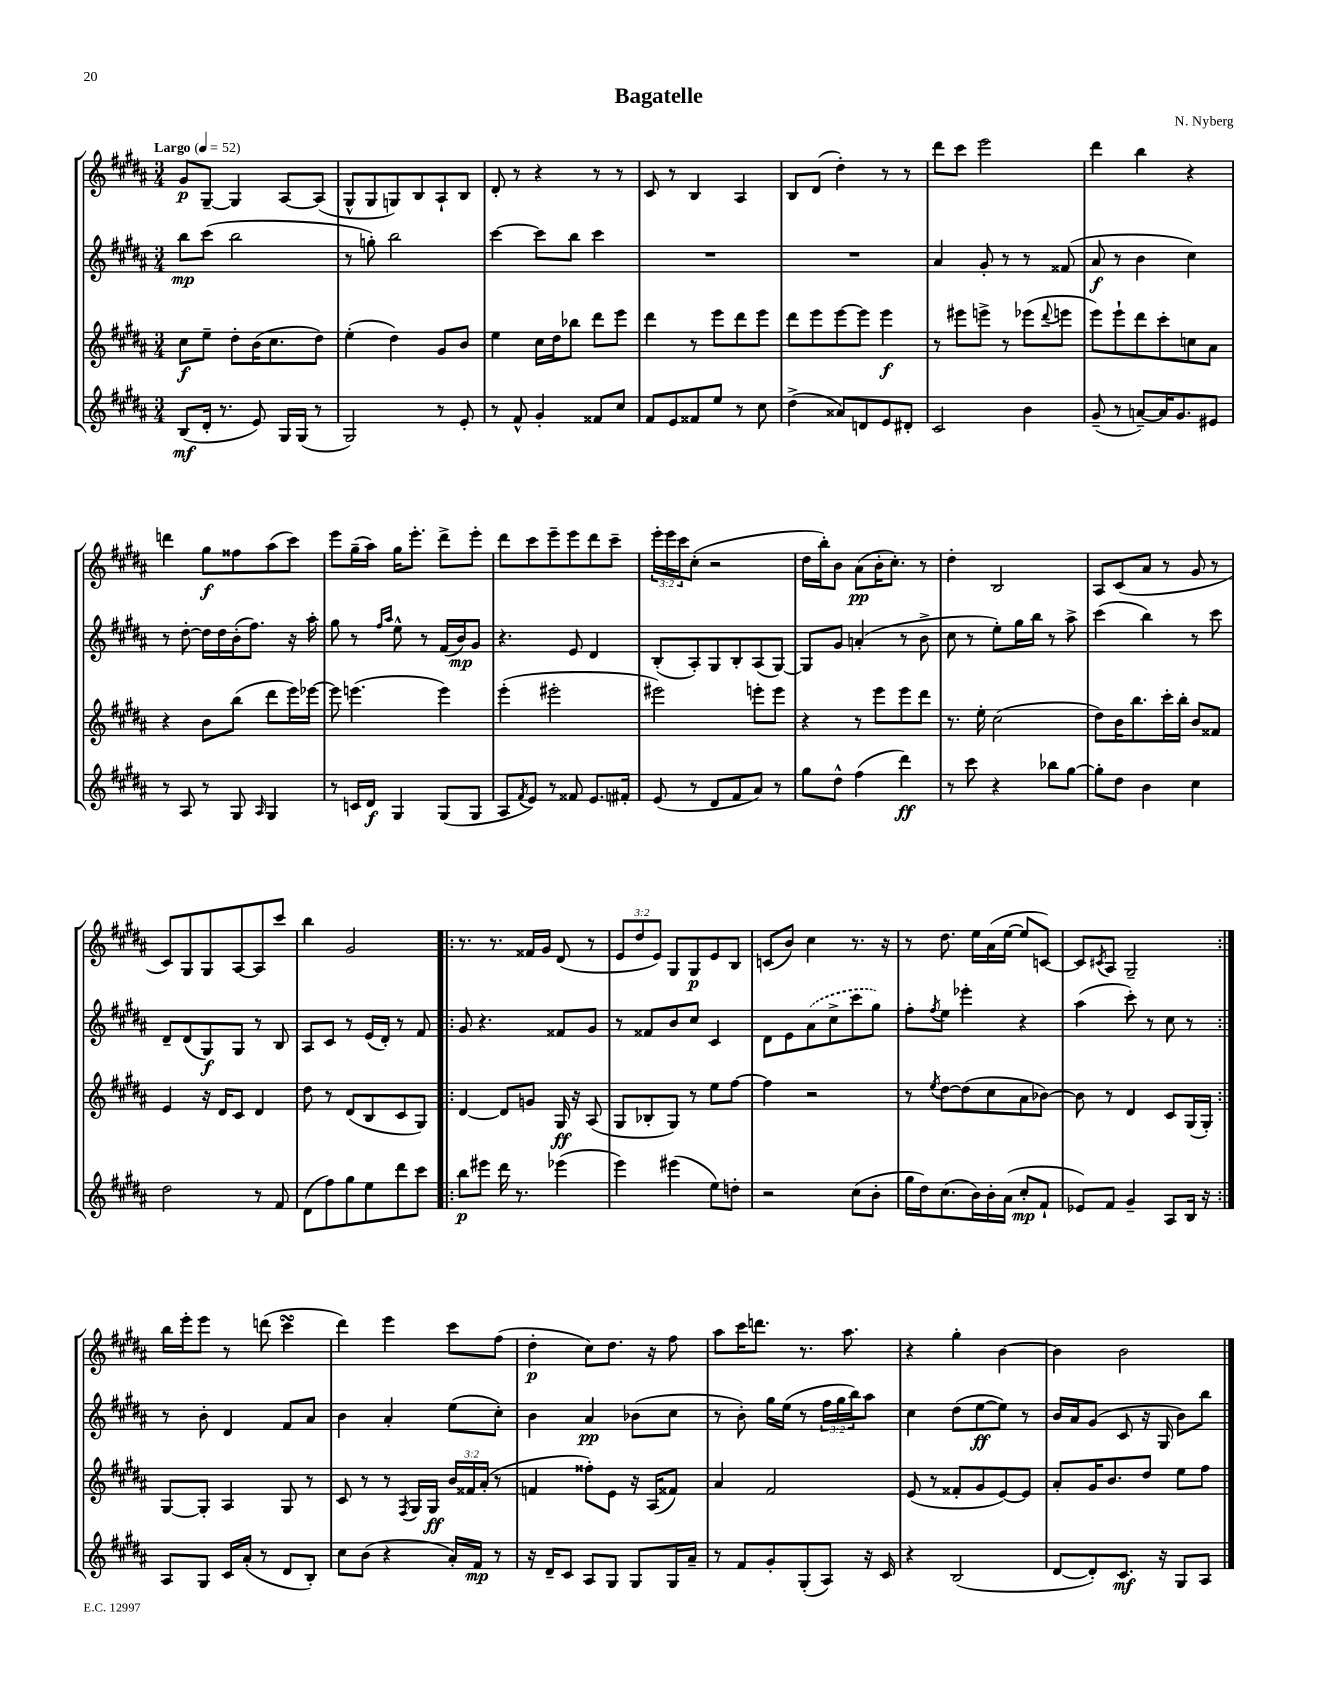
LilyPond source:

\header { title = "Bagatelle" composer = "N. Nyberg" }
<<
\new StaffGroup <<
\new Staff = "s0" {
    \clef treble \key b \major \numericTimeSignature \time 3/4 \override Staff.TupletNumber.text = #tuplet-number::calc-fraction-text \tempo "Largo" 4 = 52
    gis'8\p gis8~-- gis4 ais8~ ais8( |
    gis8-^ gis8 g8) b8 ais8-! b8 |
    dis'8-. r8 r4 r8 r8 |
    cis'8 r8 b4 ais4 |
    b8 dis'8( dis''4-.) r8 r8 |
    dis'''8 cis'''8 e'''2 |
    dis'''4 b''4 r4 |
    d'''4 gis''8\f fisis''8 ais''8( cis'''8) |
    e'''8 gis''16--( ais''16) gis''16 e'''8.-. dis'''8-> e'''8-. |
    dis'''8 cis'''8 e'''8-- e'''8 dis'''8 cis'''8-- |
    \tuplet 3/2 { e'''16-. e'''16 cis'''16 } cis''8-.( r2 |
    dis''16 b''16-.) b'8 ais'8\pp( b'16-. cis''8.-.) r8 |
    dis''4-. b2 |
    ais8 cis'8( ais'8 r8 gis'8 r8 |
    cis'8) gis8 gis8 ais8~ ais8 cis'''8 |
    b''4 gis'2 |
    \repeat volta 2 { r8. r8. fisis'16 gis'16 dis'8( r8 |
    \tuplet 3/2 { e'8 dis''8 e'8) } gis8 gis8\p e'8 b8 |
    c'8( b'8) cis''4 r8. r16 |
    r8 dis''8. e''16 ais'16( e''16~ e''8 c'8~) |
    c'8 \acciaccatura { cis'8 } ais8 gis2-- | }
    b''16 e'''16-. e'''8 r8 d'''8( cis'''4\turn |
    dis'''4) e'''4 cis'''8 fis''8( |
    dis''4-.\p cis''8) dis''8. r16 fis''8 |
    ais''8 cis'''16 d'''8. r8. ais''8. |
    r4 gis''4-. b'4~ |
    b'4 b'2 \bar "|." |
}
\new Staff = "s1" {
    \clef treble \key b \major \numericTimeSignature \time 3/4 \override Staff.TupletNumber.text = #tuplet-number::calc-fraction-text
    b''8\mp cis'''8( b''2 |
    r8 g''8-.) b''2 |
    cis'''4~ cis'''8 b''8 cis'''4 |
    R2. |
    R2. |
    ais'4 gis'8-. r8 r8 fisis'8( |
    ais'8\f r8 b'4 cis''4) |
    r8 dis''8~-. dis''16 dis''16 b'16-.( fis''8.) r16 ais''16-. |
    gis''8 r8 \grace { fis''16 ais''16 } e''8-^ r8 fis'16( b'16\mp) gis'8 |
    r4. e'8 dis'4 |
    b8-.( ais8-.) gis8 b8-. ais8( gis8~) |
    gis8 gis'8 a'4-.( r8 b'8-> |
    cis''8 r8 e''8-.) gis''16 b''16 r8 ais''8-> |
    cis'''4( b''4) r8 cis'''8 |
    dis'8-- dis'8( gis8\f) gis8 r8 b8 |
    ais8 cis'8 r8 e'16( dis'16-.) r8 fis'8 |
    \repeat volta 2 { gis'8 r4. fisis'8 gis'8 |
    r8 fisis'8 b'8 cis''8 cis'4 |
    dis'8 e'8 \once \slurDashed ais'8( cis''8-> cis'''8 gis''8) |
    fis''8-. \acciaccatura { fis''8 } e''8 ees'''4-. r4 |
    ais''4( cis'''8-.) r8 cis''8 r8 | }
    r8 b'8-. dis'4 fis'8 ais'8 |
    b'4 ais'4-. e''8( cis''8-.) |
    b'4 ais'4\pp bes'8( cis''8 |
    r8 b'8-.) gis''16 e''16( r8 \tuplet 3/2 { fis''16 gis''16 b''16) } ais''8 |
    cis''4 dis''8( e''8~\ff e''8) r8 |
    b'16 ais'16 gis'8( cis'8 r16 gis16 b'8) b''8 \bar "|." |
}
\new Staff = "s2" {
    \clef treble \key b \major \numericTimeSignature \time 3/4 \override Staff.TupletNumber.text = #tuplet-number::calc-fraction-text
    cis''8\f e''8-- dis''8-. b'16( cis''8. dis''8) |
    e''4-.( dis''4) gis'8 b'8 |
    e''4 cis''16 dis''16 bes''8 dis'''8 e'''8 |
    dis'''4 r8 e'''8 dis'''8 e'''8 |
    dis'''8 e'''8 e'''8~ e'''8 e'''4\f |
    r8 eis'''8 e'''8-> r8 ees'''8( \appoggiatura { dis'''8 } e'''8 |
    e'''8) e'''8-! dis'''8 cis'''8-. c''8 ais'8 |
    r4 b'8 b''8( dis'''8 e'''16) ees'''16~ |
    ees'''8 e'''4.( e'''4) |
    e'''4-.( eis'''2-. |
    eis'''2) e'''8-. e'''8 |
    r4 r8 e'''8 e'''8 dis'''8 |
    r8. e''16-. cis''2( |
    dis''8) b'16 b''8. cis'''16-. b''16-. b'8 fisis'8 |
    e'4 r16 dis'16 cis'8 dis'4 |
    dis''8 r8 dis'8( b8 cis'8 gis8) |
    \repeat volta 2 { dis'4~ dis'8 g'8 gis16\ff r16 ais8( |
    gis8 bes8-. gis8) r8 e''8 fis''8~ |
    fis''4 r2 |
    r8 \acciaccatura { e''8 } dis''8~ dis''8( cis''8 ais'8 bes'8~) |
    bes'8 r8 dis'4 cis'8 gis16( gis16-.) | }
    gis8~ gis8-. ais4 gis8 r8 |
    cis'8 r8 r8 \acciaccatura { fis8 } gis16 gis16\ff \tuplet 3/2 { b'16 fisis'16 ais'16-.( } r8 |
    f'4 fisis''8-.) e'8 r16 ais16( fisis'8) |
    ais'4 fis'2 |
    e'8( r8 fisis'8-. gis'8 e'8~) e'8 |
    ais'8-. gis'16 b'8. dis''8 e''8 fis''8 \bar "|." |
}
\new Staff = "s3" {
    \clef treble \key b \major \numericTimeSignature \time 3/4
    b8\mf( dis'16-. r8. e'8) gis16 gis16( r8 |
    gis2) r8 e'8-. |
    r8 fis'8-^ gis'4-. fisis'8 cis''8 |
    fis'8 e'8 fisis'8 e''8 r8 cis''8 |
    dis''4->( aisis'8) d'8 e'8 dis'8-. |
    cis'2 b'4 |
    gis'8--( r8 a'8~--) a'16 gis'8. eis'8 |
    r8 ais8 r8 gis8 \grace { ais16 } gis4 |
    r8 c'16 dis'16\f gis4 gis8( gis8 |
    ais8 \acciaccatura { fis'8 } e'8) r8 fisis'8 e'8. fis'16-. |
    e'8( r8 dis'8 fis'8 ais'8) r8 |
    gis''8 dis''8-^ fis''4( dis'''4\ff) |
    r8 cis'''8 r4 bes''8 gis''8~ |
    gis''8-. dis''8 b'4 cis''4 |
    dis''2 r8 fis'8 |
    dis'8( fis''8) gis''8 e''8 dis'''8 cis'''8 |
    \repeat volta 2 { b''8\p eis'''8 dis'''16 r8. ees'''4( |
    e'''4) eis'''4( e''8) d''8-. |
    r2 cis''8( b'8-. |
    gis''16 dis''16) cis''8.( b'16) b'16-. ais'16( cis''8-.\mp fis'8-! |
    ees'8) fis'8 gis'4-- ais8 b16 r16 | }
    ais8 gis8 cis'16 ais'16-.( r8 dis'8 b8-.) |
    cis''8 b'8( r4 ais'16-.) fis'16\mp r8 |
    r16 dis'16-- cis'8 ais8 gis8 gis8 gis16 ais'16-- |
    r8 fis'8 gis'8-. gis8-.( ais8) r16 cis'16 |
    r4 b2( |
    dis'8~ dis'8-.) cis'8.\mf r16 gis8 ais8 \bar "|." |
}
>>
>>
\layout { \context { \Score \remove "Bar_number_engraver" } }
